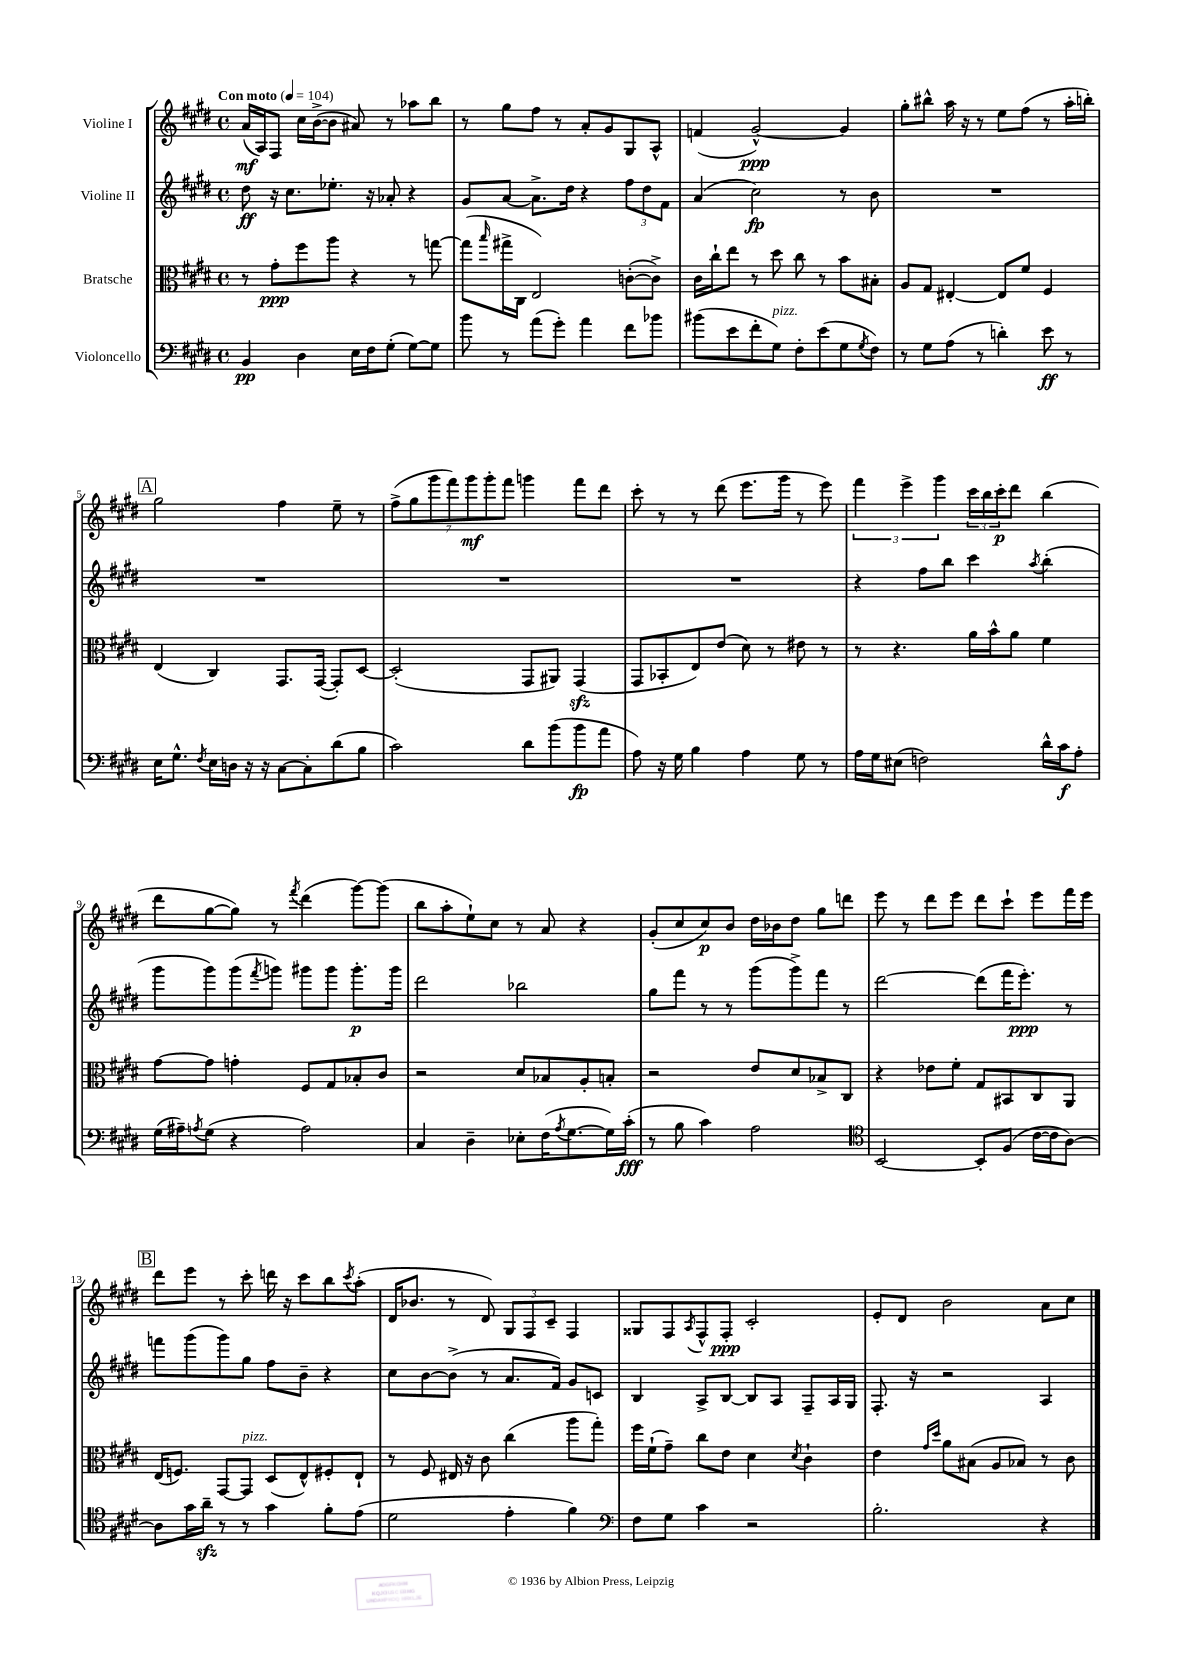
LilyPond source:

<<
\new StaffGroup <<
\new Staff = "s0" \with { instrumentName = "Violine I" } {
    \clef treble \key e \major \defaultTimeSignature \time 4/4 \tempo "Con moto" 4 = 104
    a'16\mf( a16) fis8 cis''16 b'16~->( b'8 ais'8) r8 aes''8 b''8 |
    r8 gis''8 fis''8 r8 a'8-. gis'8 gis8 a8-^ |
    f'4( gis'2~-^\ppp) gis'4 |
    gis''8-. bis''8-^ a''16 r16 r8 e''8 fis''8( r8 a''16-. b''16-.) |
    \mark \markup { \box "A" } gis''2 fis''4 e''8-- r8 |
    \tuplet 7/4 { fis''8->( gis''8 gis'''8 fis'''8) gis'''8\mf gis'''8-. fis'''8 } g'''4 fis'''8 dis'''8 |
    cis'''8-. r8 r8 dis'''8( e'''8. gis'''16 r8 e'''8) |
    \tuplet 3/2 { fis'''4 e'''4-> gis'''4 } \tuplet 3/2 { cis'''16 b''16 cis'''16-.\p } dis'''8 b''4( |
    dis'''8 gis''8~ gis''8) r8 \acciaccatura { fis'''8 } dis'''4( gis'''8~) gis'''8( |
    b''8 a''8-. e''8-!) cis''8 r8 a'8 r4 |
    gis'8-.( cis''8 cis''8\p) b'8 dis''16 bes'16 dis''8 gis''8 d'''8 |
    e'''8 r8 dis'''8 e'''8 dis'''8 cis'''8-! e'''8 fis'''16 e'''16 |
    \mark \markup { \box "B" } dis'''8 e'''8 r8 cis'''8-. d'''16 r16 cis'''8 b''8 \acciaccatura { cis'''8 } a''8-.( |
    dis'16 bes'8. r8 dis'8) \tuplet 3/2 { gis8 fis8 cis'8-- } fis4 |
    gisis8 fis8 \acciaccatura { a8 } fis8-^ fis8-.\ppp cis'2-. |
    e'8-. dis'8 b'2 a'8 cis''8 \bar "|." |
}
\new Staff = "s1" \with { instrumentName = "Violine II" } {
    \clef treble \key e \major \defaultTimeSignature \time 4/4
    dis''8\ff r16 cis''8. ees''8.-. r16 aes'8-. r4 |
    gis'8 a'8~ a'8.-> dis''16 r4 \tuplet 3/2 { fis''8 dis''8 fis'8 } |
    a'4( cis''2\fp) r8 b'8 |
    R1 |
    \mark \markup { \box "A" } R1 |
    R1 |
    R1 |
    r4 fis''8 b''8 cis'''4 \acciaccatura { a''8 } b''4-.( |
    gis'''8 gis'''8) gis'''8( \acciaccatura { fis'''8 } g'''8) gis'''8 gis'''8 gis'''8.-.\p gis'''16 |
    dis'''2 bes''2 |
    gis''8 fis'''8 r8 r8 gis'''8( gis'''8->) fis'''8 r8 |
    dis'''2~ dis'''8( fis'''16 e'''8.-.\ppp) r8 |
    \mark \markup { \box "B" } f'''8 gis'''8( gis'''8) gis''8 fis''8 b'8-- r4 |
    cis''8 b'8~ b'8->( r8 a'8. fis'16) gis'8 c'8 |
    b4 a8-> b8~ b8 a8 fis8-- a16 gis16 |
    fis8.-. r16 r2 a4 \bar "|." |
}
\new Staff = "s2" \with { instrumentName = "Bratsche" } {
    \clef alto \key e \major \defaultTimeSignature \time 4/4
    r8 gis'8-.\ppp fis''8 a''8 r4 r8 g''8~ |
    g''8( \grace { b''16 } gis''16-> cis16 e2) c'8~-.( c'8->) |
    cis'16 cis''16-! e''8 r8 dis''8 cis''8 r8 b'8 bis8-. |
    a8 gis8 eis4~-. eis8 fis'8 fis4 |
    \mark \markup { \box "A" } e4( cis4) gis,8. gis,16~( gis,8-.) dis8~ |
    dis2-.( gis,8 ais,8) gis,4\sfz( |
    gis,8 bes,8-. e8) e'8( dis'8) r8 eis'8 r8 |
    r8 r4. a'16 b'16-^ a'8 fis'4 |
    gis'8~ gis'8 g'4-. fis8 gis8 bes8-. cis'8 |
    r2 dis'8 bes8 a8-. b8-. |
    r2 e'8 dis'8 bes8-> cis8 |
    r4 ees'8 fis'8-. gis8 bis,8 cis8 a,8 |
    \mark \markup { \box "B" } e16( f8.) gis,8~ gis,8^\markup { \italic "pizz." } dis8( e8-^) fis8-. e8-! |
    r8 fis8 eis16 r16 cis'8 cis''4( a''8 gis''8-.) |
    fis''16 fis'16-!( gis'8--) cis''8 e'8 dis'4 \acciaccatura { dis'8 } cis'4-! |
    e'4 \grace { gis'16 dis''16 } a'8 bis8( a8 bes8) r8 cis'8 \bar "|." |
}
\new Staff = "s3" \with { instrumentName = "Violoncello" } {
    \clef bass \key e \major \defaultTimeSignature \time 4/4
    b,4\pp dis4 e16 fis16 gis8-.( gis8~) gis8 |
    b'8 r8 a'8( gis'8-.) a'4 fis'8 bes'8 |
    bis'8( e'8 fis'8-. gis8^\markup { \italic "pizz." }) fis8-. e'8( gis8 \acciaccatura { gis8 } fis8) |
    r8 gis8 a8( r8 d'4-.) e'8\ff r8 |
    \mark \markup { \box "A" } e16 gis8.-^ \acciaccatura { fis8 } e16 d16 r16 r16 cis8~ cis8-. dis'8( b8 |
    cis'2) dis'8 b'8( b'8\fp a'8 |
    a8) r16 gis16 b4 a4 gis8 r8 |
    a16 gis16 eis8( f2) dis'16-^ cis'16\f a8-. |
    gis16( ais16--) \acciaccatura { a8 } gis8( r4 a2) |
    cis4 dis4-- ees8-. fis16( \acciaccatura { a8 } gis8.~ gis16) cis'16-.\fff( |
    r8 b8 cis'4) a2 |
    \clef tenor b,2~ b,8-. fis8( cis'16~ cis'16 a8~) |
    \mark \markup { \box "B" } a8 gis'16 a'16--\sfz r8 r8 gis'4 fis'8-. e'8( |
    dis'2 e'4-. fis'4) |
    \clef bass fis8 gis8 cis'4 r2 |
    b2.-. r4 \bar "|." |
}
>>
>>
